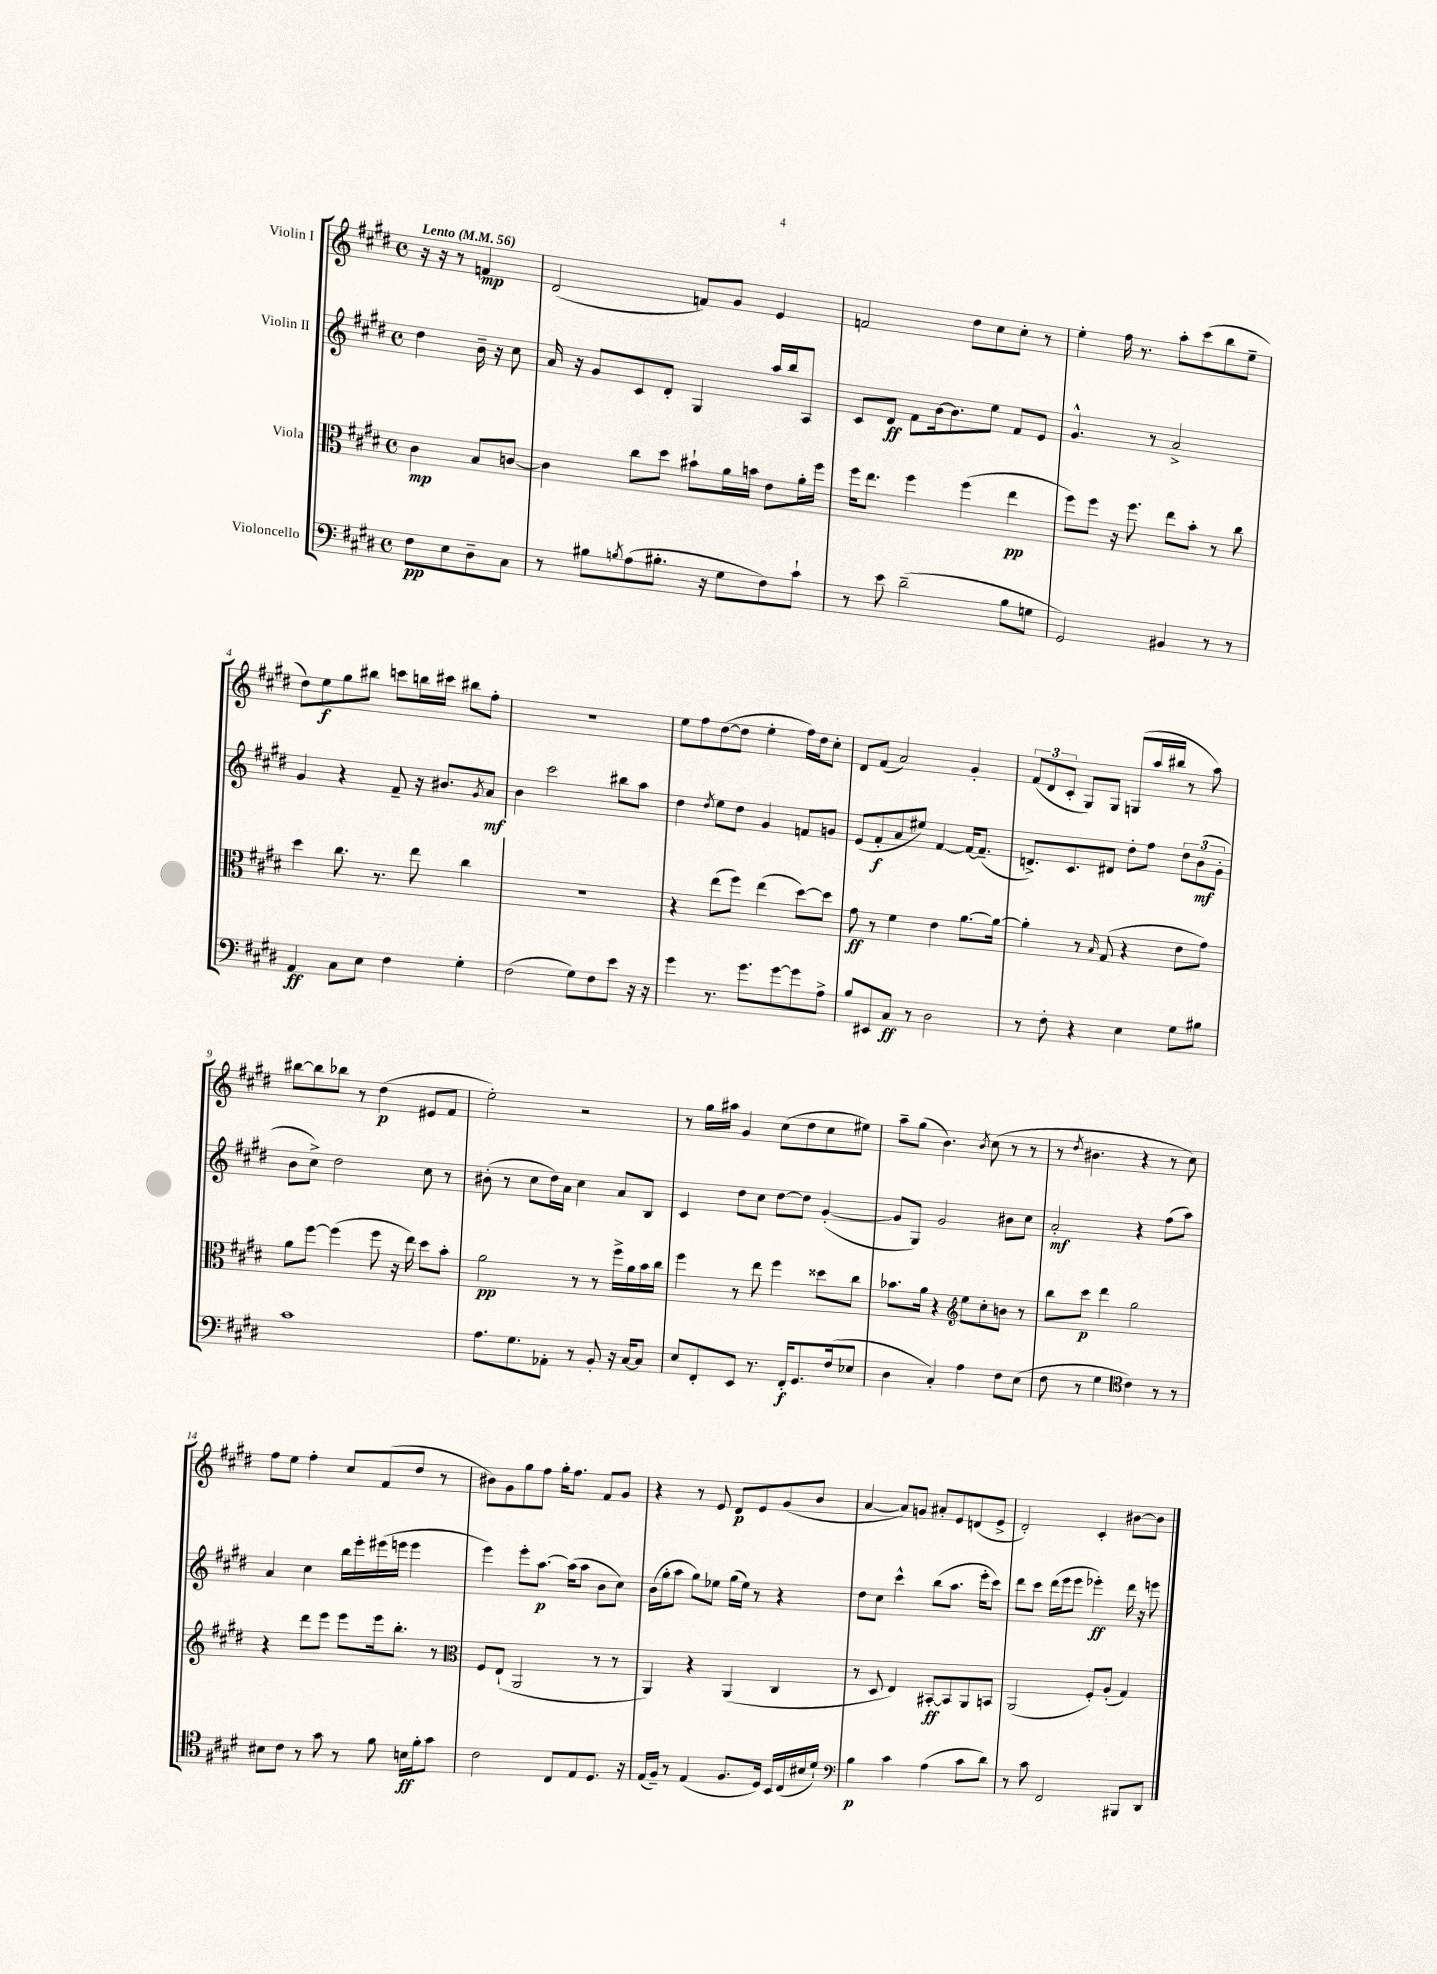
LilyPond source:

<<
\new StaffGroup <<
\new Staff = "s0" \with { instrumentName = "Violin I" } {
    \clef treble \key e \major \defaultTimeSignature \time 4/4 \partial 2 \tempo "Lento" 4 = 56
    r16 r16 r8 f'4\mp |
    dis'2( f'8) gis'8 e'4 |
    f'2 dis''8 cis''8 cis''8-. r8 |
    e''4-. fis''16 r8. a''8-. cis'''8( b''8 e''8-- |
    dis''8) e''8\f gis''8 bis''8 c'''8 b''16 cis'''16 bis''8 fis''8-. |
    R1 |
    e''8 fis''8 dis''8~( dis''8 e''4-. fis''16) dis''16 cis''8-. |
    dis'8 fis'8( a'2) gis'4-. |
    \tuplet 3/2 { fis'8( dis'8 cis'8-. } gis8) gis8 g8( a''16 bis''16 r8 a''8) |
    bis''8~ bis''8 bes''8 r8 dis''4\p( eis'8 fis'8 |
    e''2-.) r2 |
    r8 gis''16 ais''16 gis'4 cis''8( dis''8 cis''8 eis''8) |
    a''8-- gis''8( b'4.) \acciaccatura { b'8 } cis''8( r8 r8 |
    r8 \acciaccatura { dis''8 } bis'4. r4 r8 cis''8) |
    fis''8 e''8 fis''4-. cis''8 fis'8( dis''8 r8 |
    bis'8) gis'8 gis''8 fis''8 gis''16-. fis''8. fis'8 gis'8 |
    r4 r8 e'8 dis'8\p e'8 gis'8( b'8 |
    a'4~ a'8) g'8 ais'8-. e'8 d'8( e'8-> |
    dis'2-.) cis'4-. bis'8~ bis'8 \bar "|." |
}
\new Staff = "s1" \with { instrumentName = "Violin II" } {
    \clef treble \key e \major \defaultTimeSignature \time 4/4 \partial 2
    dis''4 b'16-- r16 cis''8 |
    a'16 r16 gis'8 cis'8 dis'8-. gis4 a''16 b''16 a8 |
    cis'8 dis'8\ff fis'8 b'16~ b'8. e''8 fis'8 e'8 |
    gis'4.-^ r8 a'2-> |
    gis'4 r4 fis'8-- r16 bis'8. \acciaccatura { gis'8 } a'8\mf |
    b'4 cis'''2 bis''8 a''8 |
    dis''4 \acciaccatura { dis''8 } e''8 dis''8 gis'4 f'8 g'8 |
    e'8( fis'8-.\f a'8 eis''8) fis'4~ fis'16~ fis'8.--( |
    d'8.->) cis'8. dis'8 dis''8-. fis''8 \tuplet 3/2 { dis''8 b'8\mf( gis'8-. } |
    b'8 cis''8->) dis''2 cis''8 r8 |
    bis'8-.( r8 cis''8 dis''16) a'16 cis''4 a'8 b8 |
    cis'4 dis''8 cis''8 dis''8~ dis''8 gis'4~-.( |
    gis'8 gis8) gis'2 bis'8 cis''8 |
    a'2-.\mf r4 fis''8( a''8) |
    a'4 cis''4 b''16 e'''16-. eis'''16( e'''16 e'''4 |
    e'''4) e'''8-. a''8.~\p a''16( a''8 b'8 cis''8) |
    b'16( gis''16-. a''8 gis''8) ees''8 gis''16( ees''16) r8 r4 |
    dis''8 cis''8 cis'''4-^ b''8( a''8. e'''16-. cis'''8) |
    dis'''8 cis'''8 dis'''16( e'''16 e'''8 ees'''4-.\ff) dis'''16 r16 e'''8 \bar "|." |
}
\new Staff = "s2" \with { instrumentName = "Viola" } {
    \clef alto \key e \major \defaultTimeSignature \time 4/4 \partial 2
    cis'4\mp b8 c'8~ |
    c'4 cis''8 dis''8 bis'8-! a'16 b'16 e'8 a'16-. fis''16 |
    fis''16 e''8. fis''4 fis''4( e''4\pp |
    fis''8) fis''8 r16 fis''8. e''8 b'8-. r8 cis''8 |
    dis''4 cis''8. r8. e''8 cis''4 |
    R1 |
    r4 e''8( fis''8) e''4( dis''8~) dis''8 |
    gis'8\ff r8 fis'4 e'4 a'8.~ a'16~ |
    a'4-. r8 \grace { b16 } gis8( r4 e'8 gis'8) |
    a'8 fis''8~ fis''4( fis''8 r16 e''16) dis''8 b'8-. |
    a'2\pp r8 r8 fis''16-> a'16 b'16 cis''16 |
    fis''4 r8 e''8 fis''4 disis''8 cis''8 |
    bes'8. a'16 r4 \clef treble e''8 cis''8-. b'8 r8 |
    b''8 cis'''8\p dis'''4 gis''2 |
    r4 dis'''8 e'''8 e'''8 e'''16 b''8.-. r8 |
    \clef alto fis8 e8-!( a,2 r8 r8 |
    a,4) r4 a,4( cis4 |
    r8 dis8 e4) bis,8~-.\ff bis,8 a,8 b,8 |
    a,2( fis8-.) a8-.( gis4) \bar "|." |
}
\new Staff = "s3" \with { instrumentName = "Violoncello" } {
    \clef bass \key e \major \defaultTimeSignature \time 4/4 \partial 2
    fis8\pp e8 dis8-- cis8 |
    r8 bis8 \acciaccatura { b8 } a8( bis8.-. r16 gis8 fis8) cis'8-! |
    r8 e'8 dis'2--( b8 g8 |
    gis,2) bis,4 r8 r8 |
    a,4\ff cis8 e8 fis4 gis4-. |
    fis2( gis8) fis8 e'8 r16 r16 |
    gis'4 r8. gis'8. gis'8~ gis'8 a8-> |
    b8 eis,8 cis8\ff r8 dis2 |
    r8 fis8-. r4 e4 gis8 bis8 |
    cis'1 |
    a8. gis8. aes,8-. r8 b,8-. r16 cis16~ cis8 |
    e8 fis,8-. e,8 r8. fis,16-.\f gis,8. fis16( ees8 |
    dis4 cis4-.) a4 fis8 e8( |
    fis8 r8 gis4 \clef tenor cis'4) r8 r8 |
    bis8 cis'8 r8 gis'8 r8 fis'8 b16\ff fis'16-. gis'8 |
    cis'2 cis8 e8 dis8. r16 |
    e16( fis16--) r8 e4( fis8. dis16) b,16 cis16( bis16 dis'16-!) |
    \clef bass b4\p cis'4 a4( cis'8 dis'8) |
    r8 cis'8 fis,2 bis,,8 dis,8 \bar "|." |
}
>>
>>
